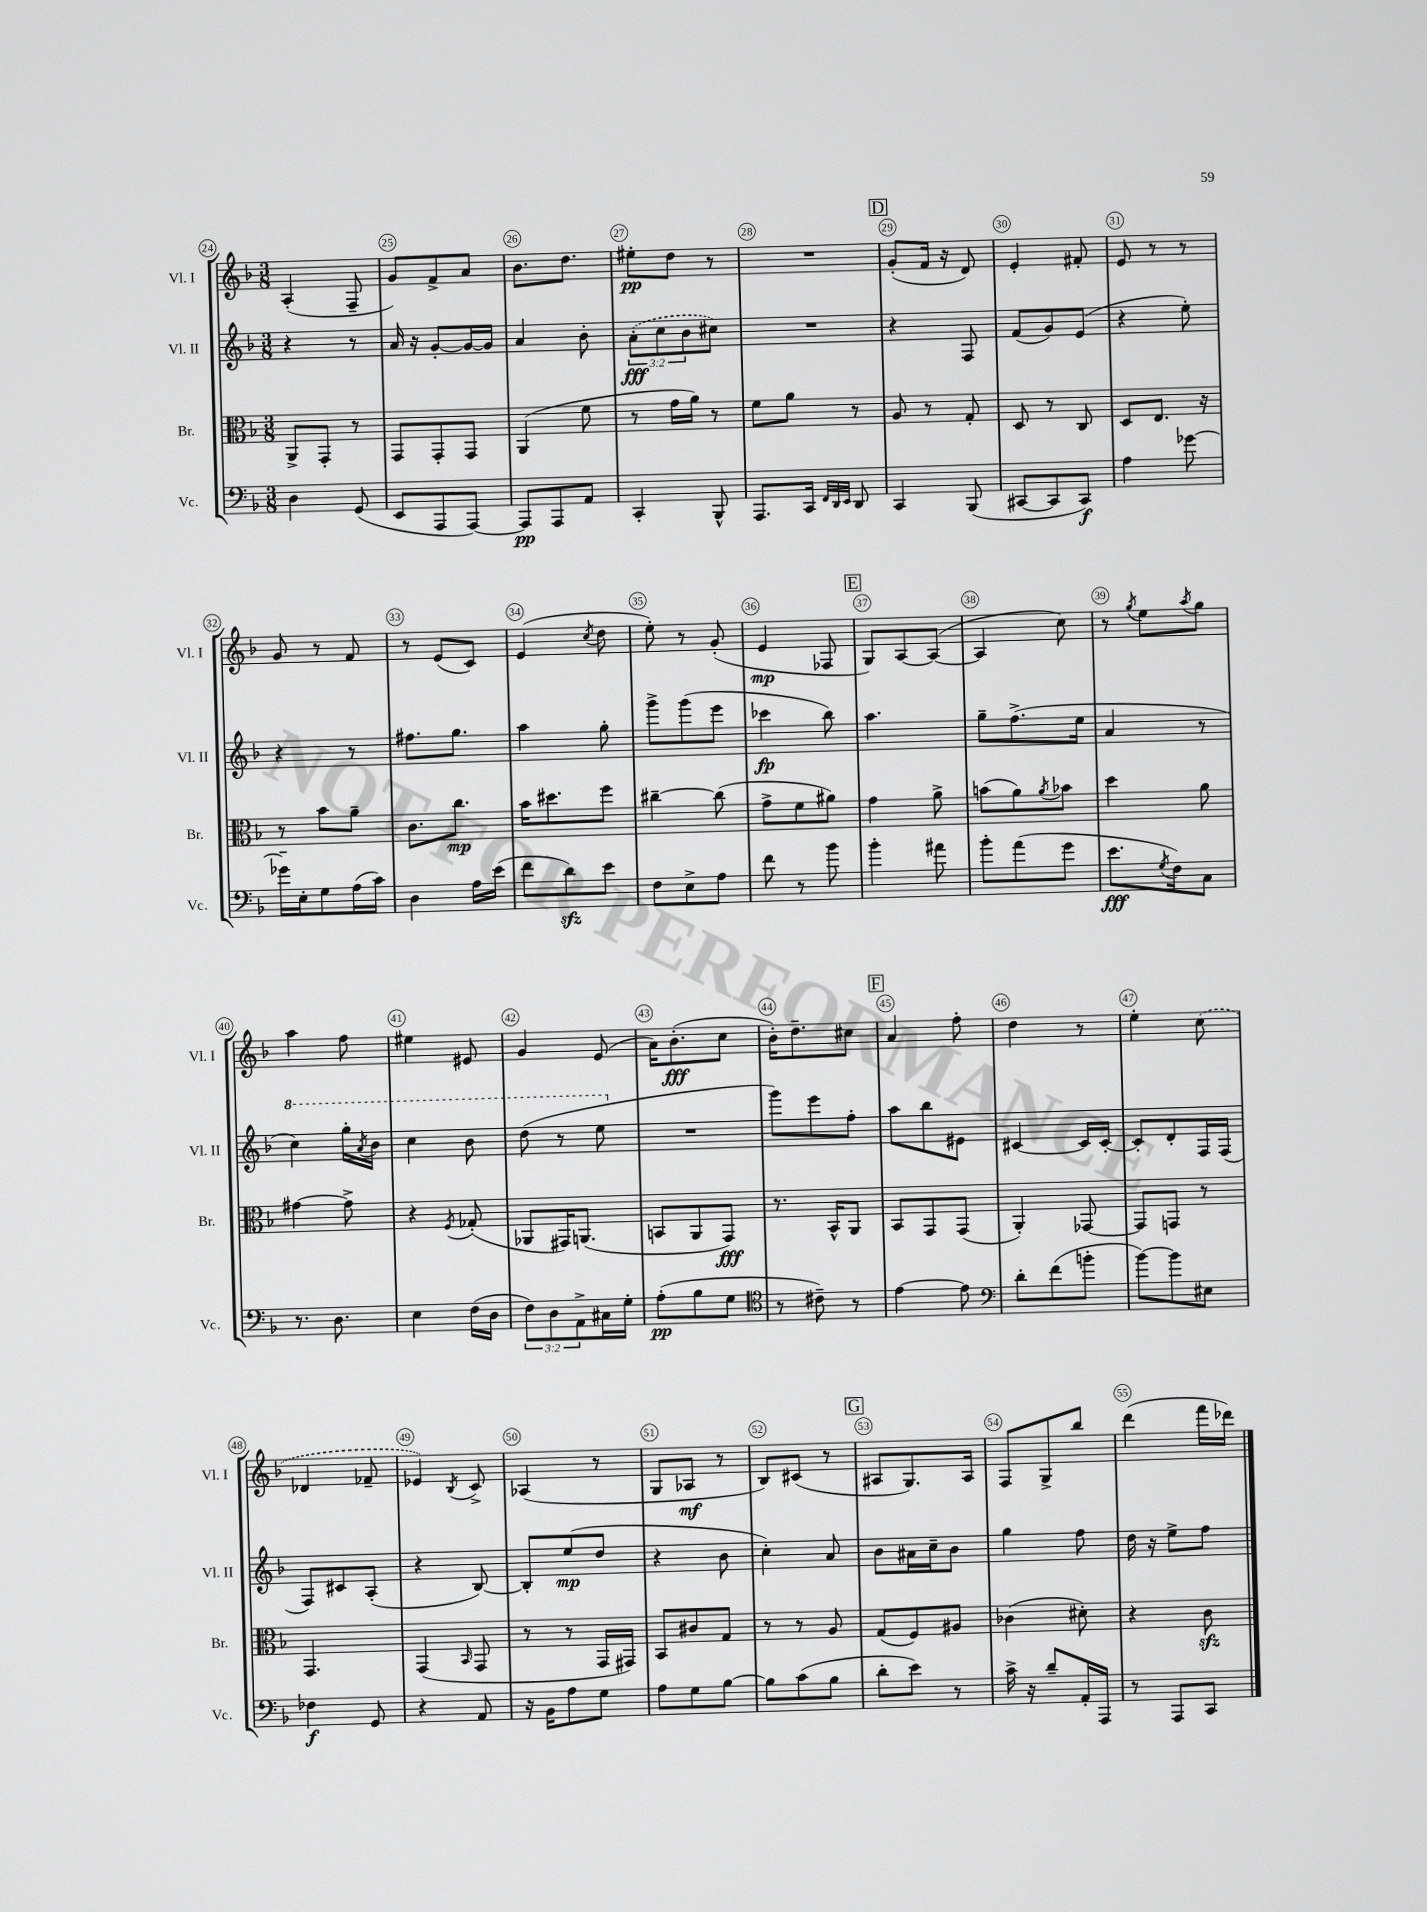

**kern	**kern	**kern	**kern
*staff4	*staff3	*staff2	*staff1
*clefF4	*clefC3	*clefG2	*clefG2
*k[b-]	*k[b-]	*k[b-]	*k[b-]
*M3/8	*M3/8	*M3/8	*M3/8
4D\	8AA^/L	4r	(4A'/
.	8GG'/J	.	.
(8GG/	8r	8r	8F~/
=	=	=	=
8EE/L	8GG/L	16a/	8g/L)
.	.	16r	.
8AAA/	8GG'/	[8g'/L	8f^/
[8AAA/J)	8GG/J	16g/_L	8a/J
.	.	16g/]JJ	.
=	=	=	=
8AAA/]L	(4AA/	4a/	8.b-\L
8AAA/	.	.	.
.	.	.	8.dd\J
8AA/J	8f\	8b-'\	.
=	=	=	=
4CC'/	8r	(12a'\L	8ee#'\L
.	.	12cc\	.
.	16g\LL	.	8dd\J
.	.	12b-\	.
.	16a\JJ)	.	.
8BBB-^^/	8r	8cc#\J)	8r
=	=	=	=
8.AAA/L	8f\L	4.r	4.r
.	8a\J	.	.
16CC/Jk	.	.	.
32qqFF/LLL	.	.	.
32qqDD/	.	.	.
32qqEE/JJJ	.	.	.
8DD/	8r	.	.
=	=	=	=
4CC/	8A/	4r	(8g'/L
.	8r	.	16f/Jk
.	.	.	16r
(8BBB-/	8G'/	8F/	8d/)
=	=	=	=
[8CC#/L	8D/	(8f/L	4e'/
8CC#/]	8r	8g/)	.
8CC#/J)	8C/	(8e/J	8f#'/
=	=	=	=
4A\	8D/L	4r	8e/
.	8.E/J	.	8r
[8g-\	.	8ee'\)	8r
.	16r	.	.
=	=	=	=
16g-~\]LL	8r	4r	8g/
16E'\J	.	.	.
8G\	8b-\L	.	8r
(16A\L	8a~\J	8r	8f/
16c\JJ)	.	.	.
=	=	=	=
4D\	8.c\L	8.ff#\L	8r
.	.	.	(8e/L
.	8.cc\J	8.gg\J	.
16A\LL	.	.	8c/J)
(16e\JJ	.	.	.
=	=	=	=
8f\L	16b-\LK	4aa\	(4e/
.	8.dd#\	.	.
8d\)	.	.	.
.	.	.	8qcc/
8e\J	8ff\J	8gg'\	8dd\
=	=	=	=
8F\L	[4cc#~\	8ggg^\L	8ee'\)
8E^\	.	(8ggg\	8r
8A\J	(8cc#\]	8eee\J	(8g'/
=	=	=	=
8f\	8g^\L	4ccc-\	4e/
8r	8f\	.	.
8b-\	8a#\J)	8bb-\)	8F-/
=	=	=	=
4b-'\	4g\	4.aa\	8G/L)
.	.	.	[8A/
8a#\	8a^\	.	(8A/_J
=	=	=	=
8b-'\L	(8b\L	8gg~\L	4A/]
(8a\	8a\)	(8.ff^\	.
.	8qa/	.	.
8g\J	8b-\J	.	8cc\)
.	.	16ee\Jk	.
=	=	=	=
8.e\L	4dd\	4a/	8r
.	.	.	8qgg/
.	.	.	8ee\L
8qG/	.	.	.
16F\k)	.	.	.
.	.	.	8qaa/
8C\J	8a\	8r	8gg\J
=	=	=	=
8.r	[4g#\	4ccc\)	4aa\
8.D\	.	.	.
.	8g#^\]	16ggg'\LL	8ff\
.	.	8qaa/	.
.	.	16bb-\JJ	.
=	=	=	=
4E\	4r	4ccc\	4ee#\
.	8qF/	.	.
(16F\LL	(8G-'/	8bb-\	8e#/
16D\JJ	.	.	.
=	=	=	=
12F\L)	8AA-/L	(8ddd\	4g/
12D\	.	.	.
.	16GG#/K)	8r	.
12AA^\	.	.	.
.	(8.AA/J	.	.
16C#\L	.	8eee\	(8e/
16G'\JJ	.	.	.
=	=	=	=
(8A'\L	8BB/L	4.r	16a\LK)
.	.	.	(8.b-'\
8B-\	8AA/	.	.
8G\J	8GG/J)	.	8cc\J
=	=	=	=
*clefC4	*	*	*
8r	8.r	8ggg\L)	16b-'\LK)
.	.	.	8.dd~\
8c#~\)	.	8eee\	.
.	16BB-^^/LK	.	.
8r	8AA/J	8ff'\J	8cc#\J
=	=	=	=
[4e\	8BB-/L	8aa\L	4a/
.	8GG/	8bb-\	.
8e\]	(8GG/J	8e#\J	8ff'\
=	=	=	=
*clefF4	*	*	*
8d'\L	4AA'/)	[4c#/	4dd\
(8f\	.	.	.
8b'\J	[8GG-/	16c#/]LL	8r
.	.	[16c#'/JJ	.
=	=	=	=
[8b-\L)	8GG-/]L	8c#'/]L	4ee'\
8b-\]	8GG/J	8d'/	.
8E#\J	8r	16F/L	(8cc\
.	.	(16F/JJ	.
=	=	=	=
4F-\	4.GG/	8F/L)	4d-/
.	.	8c#/	.
8GG/	.	(8A'/J	8f-~/
=	=	=	=
4r	(4GG/	4r	4e-/)
.	16qqBB-/	.	8qB-/
8AA/	8GG/	[8B-/)	8c^/
=	=	=	=
16r	8r	8B-'/]L	(4A-/
16BB-\LK	.	.	.
8A\	8r	(8ee/	.
8G\J	16GG/LL	8dd/J	8r
.	16GG#/JJ)	.	.
=	=	=	=
8A\L	8BB-/L	4r	8G/L
8G\	8c#/	.	8A-/J
[8B-\J	8G/J	8b-\	8r
=	=	=	=
8B-\]L	8r	4cc'\)	8B-/L)
(8c\	8r	.	(8c#/J
8B-\J	8A/	8a/	8r
=	=	=	=
8d'\L	(8G/L	8b-\L	8A#/L
8e\J)	8F/)	16a#\L	8.G/)
.	.	16cc~\J	.
8r	8A#/J	8b-\J	.
.	.	.	16A#/Jk
=	=	=	=
16c^\	(4c-\	4gg\	8F/L
16r	.	.	.
8d~/L	.	.	8G^/
16AA'/L	8d#'\)	8ff\	8bb-/J
16AAA/JJ	.	.	.
=	=	=	=
8r	4r	16dd\	(4ddd\
.	.	16r	.
8AAA/L	.	8ee^\L	.
8CC/J	8c\	8ff\J	16fff\LL
.	.	.	16ddd-\JJ)
==	==	==	==
*-	*-	*-	*-
